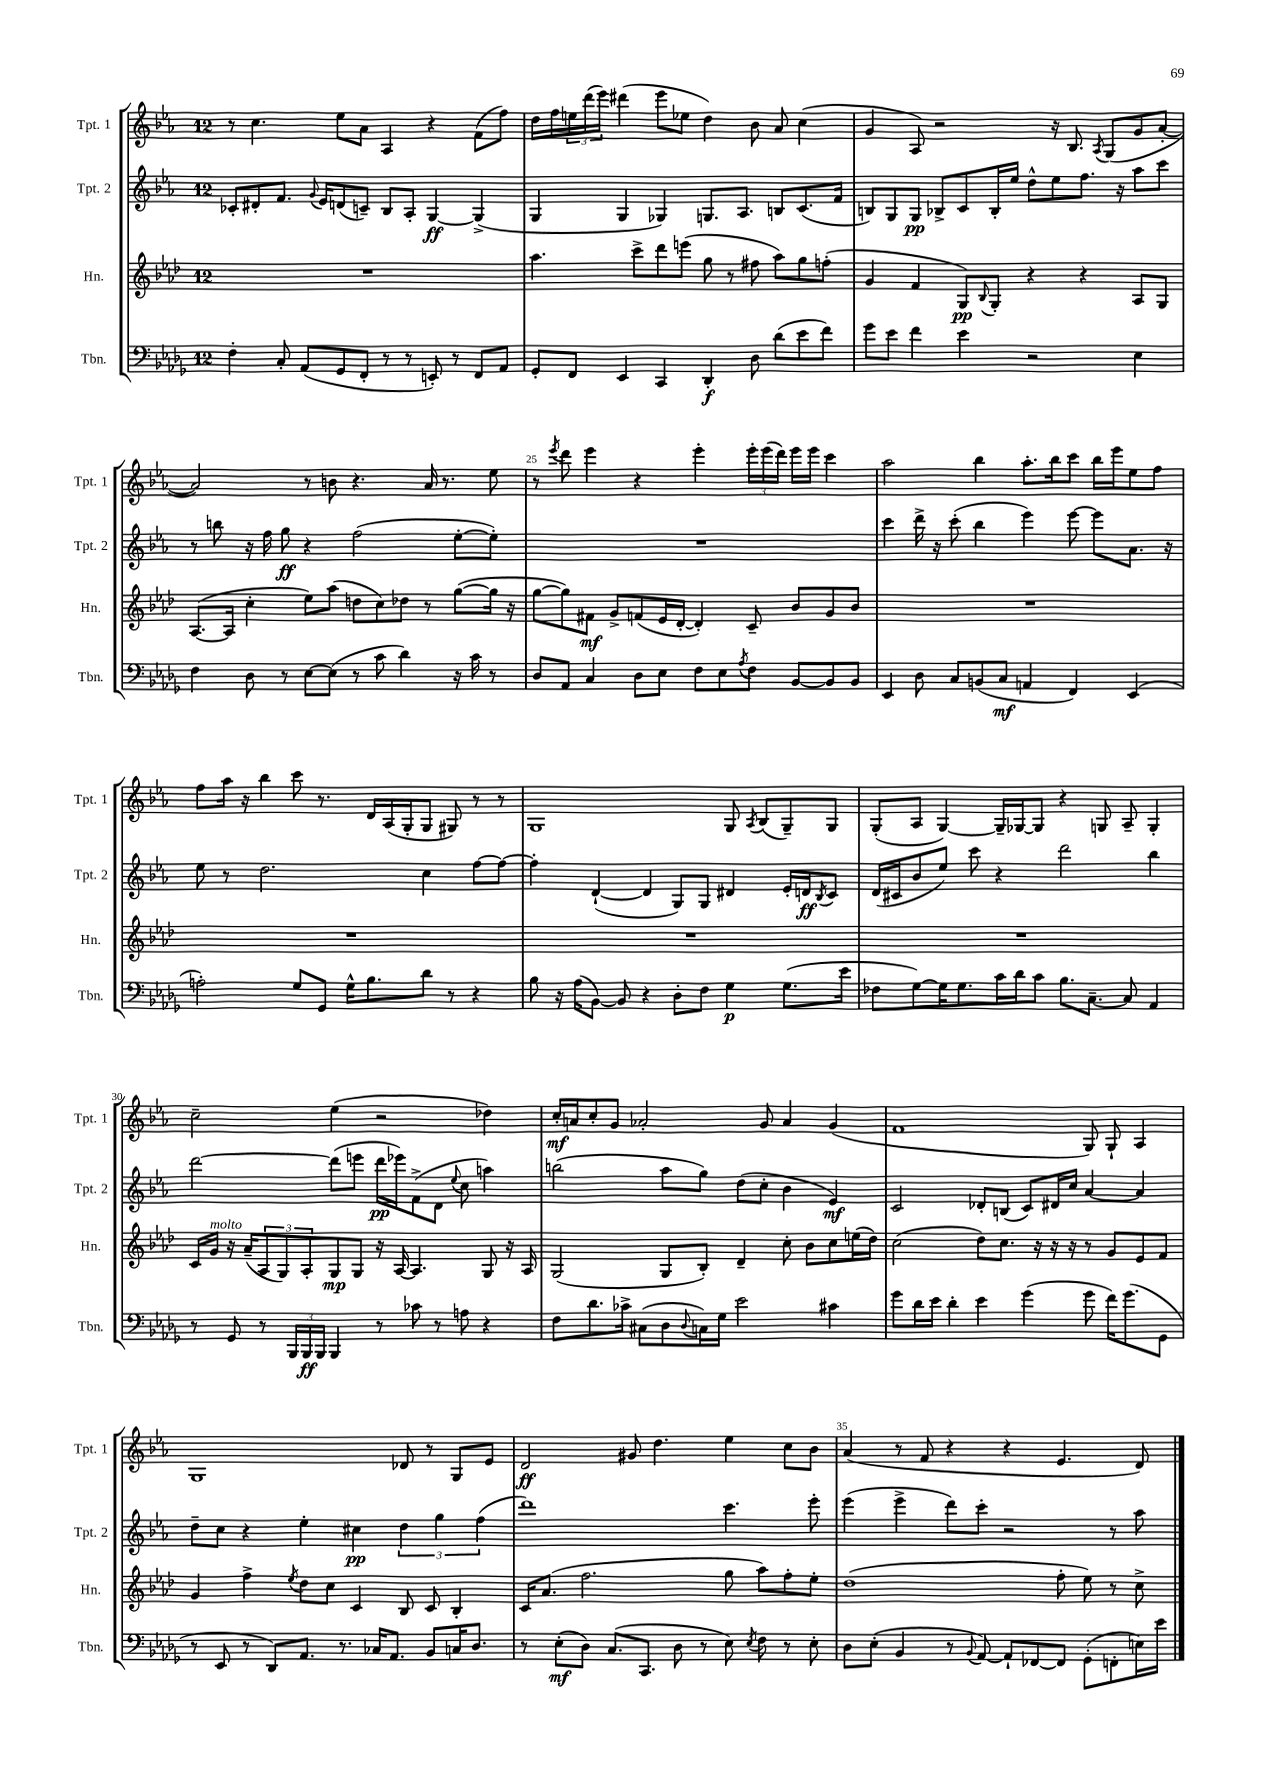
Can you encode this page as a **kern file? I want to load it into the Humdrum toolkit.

**kern	**kern	**kern	**kern
*staff4	*staff3	*staff2	*staff1
*clefF4	*clefG2	*clefG2	*clefG2
*k[b-e-a-d-g-]	*k[b-e-a-d-]	*k[b-e-a-]	*k[b-e-a-]
*M12/8	*M12/8	*M12/8	*M12/8
4F'\	1.r	8c-'/L	8r
.	.	8d#'/	4.cc\
8C'/	.	8.f/J	.
(8AA-/L	.	.	.
.	.	8qqg/	.
.	.	16e-/LK	.
8GG-/	.	(8d/	8ee-\L
8FF'/J	.	8c~/J)	8a-\J
8r	.	8B-/L	4A-/
8r	.	8A-'/J	.
8EE'/)	.	[4G/	4r
8r	.	.	.
8FF/L	.	(4G^/]	(8f\L
8AA-/J	.	.	8ff\J)
=	=	=	=
8GG-'/L	4.aa-\	4G/	16dd\LL
.	.	.	16ff\
8FF/J	.	.	24ee\
.	.	.	(24ddd\
.	.	.	24eee-\JJ)
4EE-/	.	4G/	(4ddd#\
.	8ccc^\L	.	.
4CC/	8ddd-\	4G-/)	8eee-\L
.	(8eee\J	.	8ee-\J
4DD-'/	8gg\	8.G/L	4dd\)
.	8r	.	.
.	.	8.A-/J	.
8D-\	8ff#\	.	8b-\
(8d-\L	8aa-\L)	8B/L	8a-/
8e-\	8gg\	(8.c/	(4cc\
8f\J)	(8ff'\J	.	.
.	.	16f/Jk	.
=	=	=	=
8g-\L	4g/	8B/L)	4g/
8e-\J	.	8G/	.
4f\	4f/	8G/J	8A-/)
.	.	8B-^/L	2r
4e-\	8G/L)	8c/	.
.	8qqB-/	.	.
.	8G'/J	16B-'/L	.
.	.	16ee-/JJ	.
2r	4r	8dd^^\L	.
.	.	8ee-\	16r
.	.	.	8.B-/
.	4r	8.ff\J	.
.	.	.	8qA-/
.	.	.	(8G/L
.	.	16r	.
4E-\	8A-/L	8aa-\L	8g/
.	8G/J	8ccc\J	[8a-'/J
=	=	=	=
4F\	([8.A-/L	8r	2a-/])
.	.	8bb\	.
.	16A-/]Jk	.	.
8D-\	4cc'\	16r	.
.	.	16ff\	.
8r	.	8gg\	.
[8E-\L	8ee-\L)	4r	8r
(8E-\]J	(8aa-\J	.	8b\
8r	8dd\L	(2ff\	4.r
8c\	8cc\)	.	.
4d-\)	8dd-\J	.	.
.	8r	.	16a-/
.	.	.	8.r
16r	([8gg\L	[8ee-'\L	.
16c\	.	.	.
8r	16gg\]Jk	8ee-'\]J)	8ee-\
.	16r	.	.
=	=	=	=
8D-/L	[8gg\L	1.r	8r
.	.	.	8qeee-/
8AA-/J	8gg\])	.	8ddd\
4C/	8f#\J	.	4eee-\
.	8g^/L	.	.
8D-\L	(8f/	.	4r
8E-\J	16e-/L	.	.
.	[16d-'/JJ	.	.
8F\L	4d-'/])	.	4eee-'\
8E-\	.	.	.
8qA-/	.	.	.
8F\J	8c~/	.	24eee-'\LL
.	.	.	(24eee-\
.	.	.	24ddd\JJ)
[8BB-/L	8b-/L	.	16eee-\LL
.	.	.	16eee-\JJ
8BB-/]	8g/	.	4ccc\
8BB-/J	8b-/J	.	.
=	=	=	=
4EE-/	1.r	4ccc\	2aa-\
8D-\	.	16ddd^\	.
.	.	16r	.
8C/L	.	(8ccc'\	.
(8BB/	.	4bb-\	4bb-\
8C/J	.	.	.
4AA/	.	4eee-\)	8.aa-'\L
.	.	.	16bb-\k
4FF/)	.	[8eee-\	8ccc\J
.	.	8eee-\]L	16bb-\LL
.	.	.	16eee-\J
(4EE-/	.	8.a-\J	8ee-\
.	.	.	8ff\J
.	.	16r	.
=	=	=	=
2A'\)	1.r	8ee-\	8ff\L
.	.	8r	16aa-\Jk
.	.	.	16r
.	.	2.dd\	4bb-\
8G-/L	.	.	8ccc\
8GG-/J	.	.	8.r
16G-^^\LK	.	.	.
8.B-\	.	.	16d/LL
.	.	.	(16A-/
.	.	.	16G'/J
8d-\J	.	4cc\	8G/J
8r	.	.	8G#/)
4r	.	[8ff\L	8r
.	.	8ff\_J	8r
=	=	=	=
8B-\	1.r	4ff'\]	1G
16r	.	.	.
(16A-\LK	.	.	.
[8BB-\J)	.	([4d`/	.
8BB-/]	.	.	.
4r	.	4d/]	.
8D-'\L	.	8G/L)	.
8F\J	.	8G/J	.
4G-\	.	4d#/	8G/
.	.	.	8qA-/
.	.	.	(8B-/L
(8.G-\L	.	16e-'/LL	8G~/)
.	.	16d/J	.
.	.	8qB-/	.
.	.	8c/J	8G/J
16e-\Jk	.	.	.
=	=	=	=
8F-\L	1.r	(16d/LL	(8G'/L
.	.	16c#/J	.
[8G-\)	.	8b-/	8A-/J
16G-\]K	.	8ee-/J)	[4G/)
8.G-\	.	.	.
.	.	8ccc\	.
16c\L	.	4r	16G~/]LL
16d-\J	.	.	[16G-/J
8c\J	.	.	8G-/]J
8.B-\L	.	2ddd\	4r
[8.C~\J	.	.	.
.	.	.	8G/
8C/]	.	.	8A-~/
4AA-/	.	4bb-\	4G'/
=	=	=	=
8r	16c/LL	[2ddd\	2cc~\
.	16g/JJ	.	.
8GG-/	16r	.	.
.	(16a-~/LK	.	.
8r	12A-/	.	.
.	12G/)	.	.
24BBB-/LL	.	.	.
24BBB-/	12A-'/	.	.
24BBB-/JJ	.	.	.
4BBB-/	8G/	(8ddd\]L	(4ee-\
.	8G/J	8eee\J	.
8r	16r	16ddd\LL	2r
.	[16A-/	16eee-\J)	.
8c-\	4.A-/]	(8f^\	.
8r	.	8d\J	.
.	.	8qqee-/	.
8A\	.	8cc\	.
4r	8G/	4aa\)	4dd-\)
.	16r	.	.
.	16A-/	.	.
=	=	=	=
8F\L	(2G/	(2bb\	16cc'/LL
.	.	.	16a/J
8.d-\	.	.	8cc'/
.	.	.	8g/J
16c-^\Jk	.	.	.
(8C#\L	.	.	2a-'/
8D-\	8G/L	8aa-\L	.
8qqD-/	.	.	.
16C\L)	8B-'/J)	8gg\J)	.
16G-\JJ	.	.	.
2e-\	4d-~/	(8dd\L	.
.	.	8cc'\J	8g/
.	8cc'\	4b-\	4a-/
.	8b-\L	.	.
4c#\	8cc\	4e-/)	(4g/
.	(16ee\L	.	.
.	16dd-\JJ)	.	.
=	=	=	=
8g-\L	(2cc\	2c/	1f
16d-\L	.	.	.
16e-\JJ	.	.	.
4d-'\	.	.	.
4e-\	8dd-\L)	8d-'/L	.
.	8.cc\J	(8B/J	.
(4g-\	.	8c/L)	.
.	16r	.	.
.	16r	16d#/L	.
.	16r	16cc/JJ	.
8g-\	8r	[4a-/	8G/)
16f\LK)	8g/L	.	8G`/
(8.g-\	.	.	.
.	8e-/	4a-/]	4A-/
8GG-\J	8f/J	.	.
=	=	=	=
8r	4g/	8dd~\L	1G
8EE-/	.	8cc\J	.
8r	4ff^\	4r	.
8DD-/L)	.	.	.
.	8qee-/	.	.
8.AA-/J	8dd-\L	4ee-'\	.
.	8cc\J	.	.
8.r	.	.	.
.	4c/	4cc#\	.
16C-/LK	.	.	.
8.AA-/J	.	.	.
.	8B-/	6dd\	8d-/
8BB-/L	8c/	.	8r
.	.	6gg\	.
16C/K	4B-'/	.	8G/L
8.D-/J	.	.	.
.	.	(6ff\	.
.	.	.	8e-/J
=	=	=	=
8r	16c/LK	1ddd)	2d/
.	(8.a-/J	.	.
(8E-'\L	.	.	.
8D-\J)	2.ff\	.	.
(8.C/L	.	.	.
.	.	.	8g#/
8.CC/J	.	.	.
.	.	.	4.dd\
8D-\	.	.	.
8r	.	.	.
8E-\)	8gg\	4.ccc\	4ee-\
8qE-/	.	.	.
8F\	8aa-\L)	.	.
8r	8ff'\	.	8cc\L
8E-'\	8ee-'\J	8eee-'\	8b-\J
=	=	=	=
8D-\L	(1dd-	(4eee-\	(4a-/
(8E-'\J	.	.	.
4BB-/	.	4eee-^\	8r
.	.	.	8f/
8r	.	8ddd\L)	4r
8qqBB-/	.	.	.
[8AA-/)	.	8ccc'\J	.
8AA-`/]L	.	2r	4r
[8FF-/	.	.	.
8FF-/]J	8ff'\	.	4.e-/
(8GG-'\L	8ee-\)	.	.
8FF'\	8r	8r	.
16E\L)	8cc^\	8aa-\	8d/)
16e-\JJ	.	.	.
==	==	==	==
*-	*-	*-	*-
